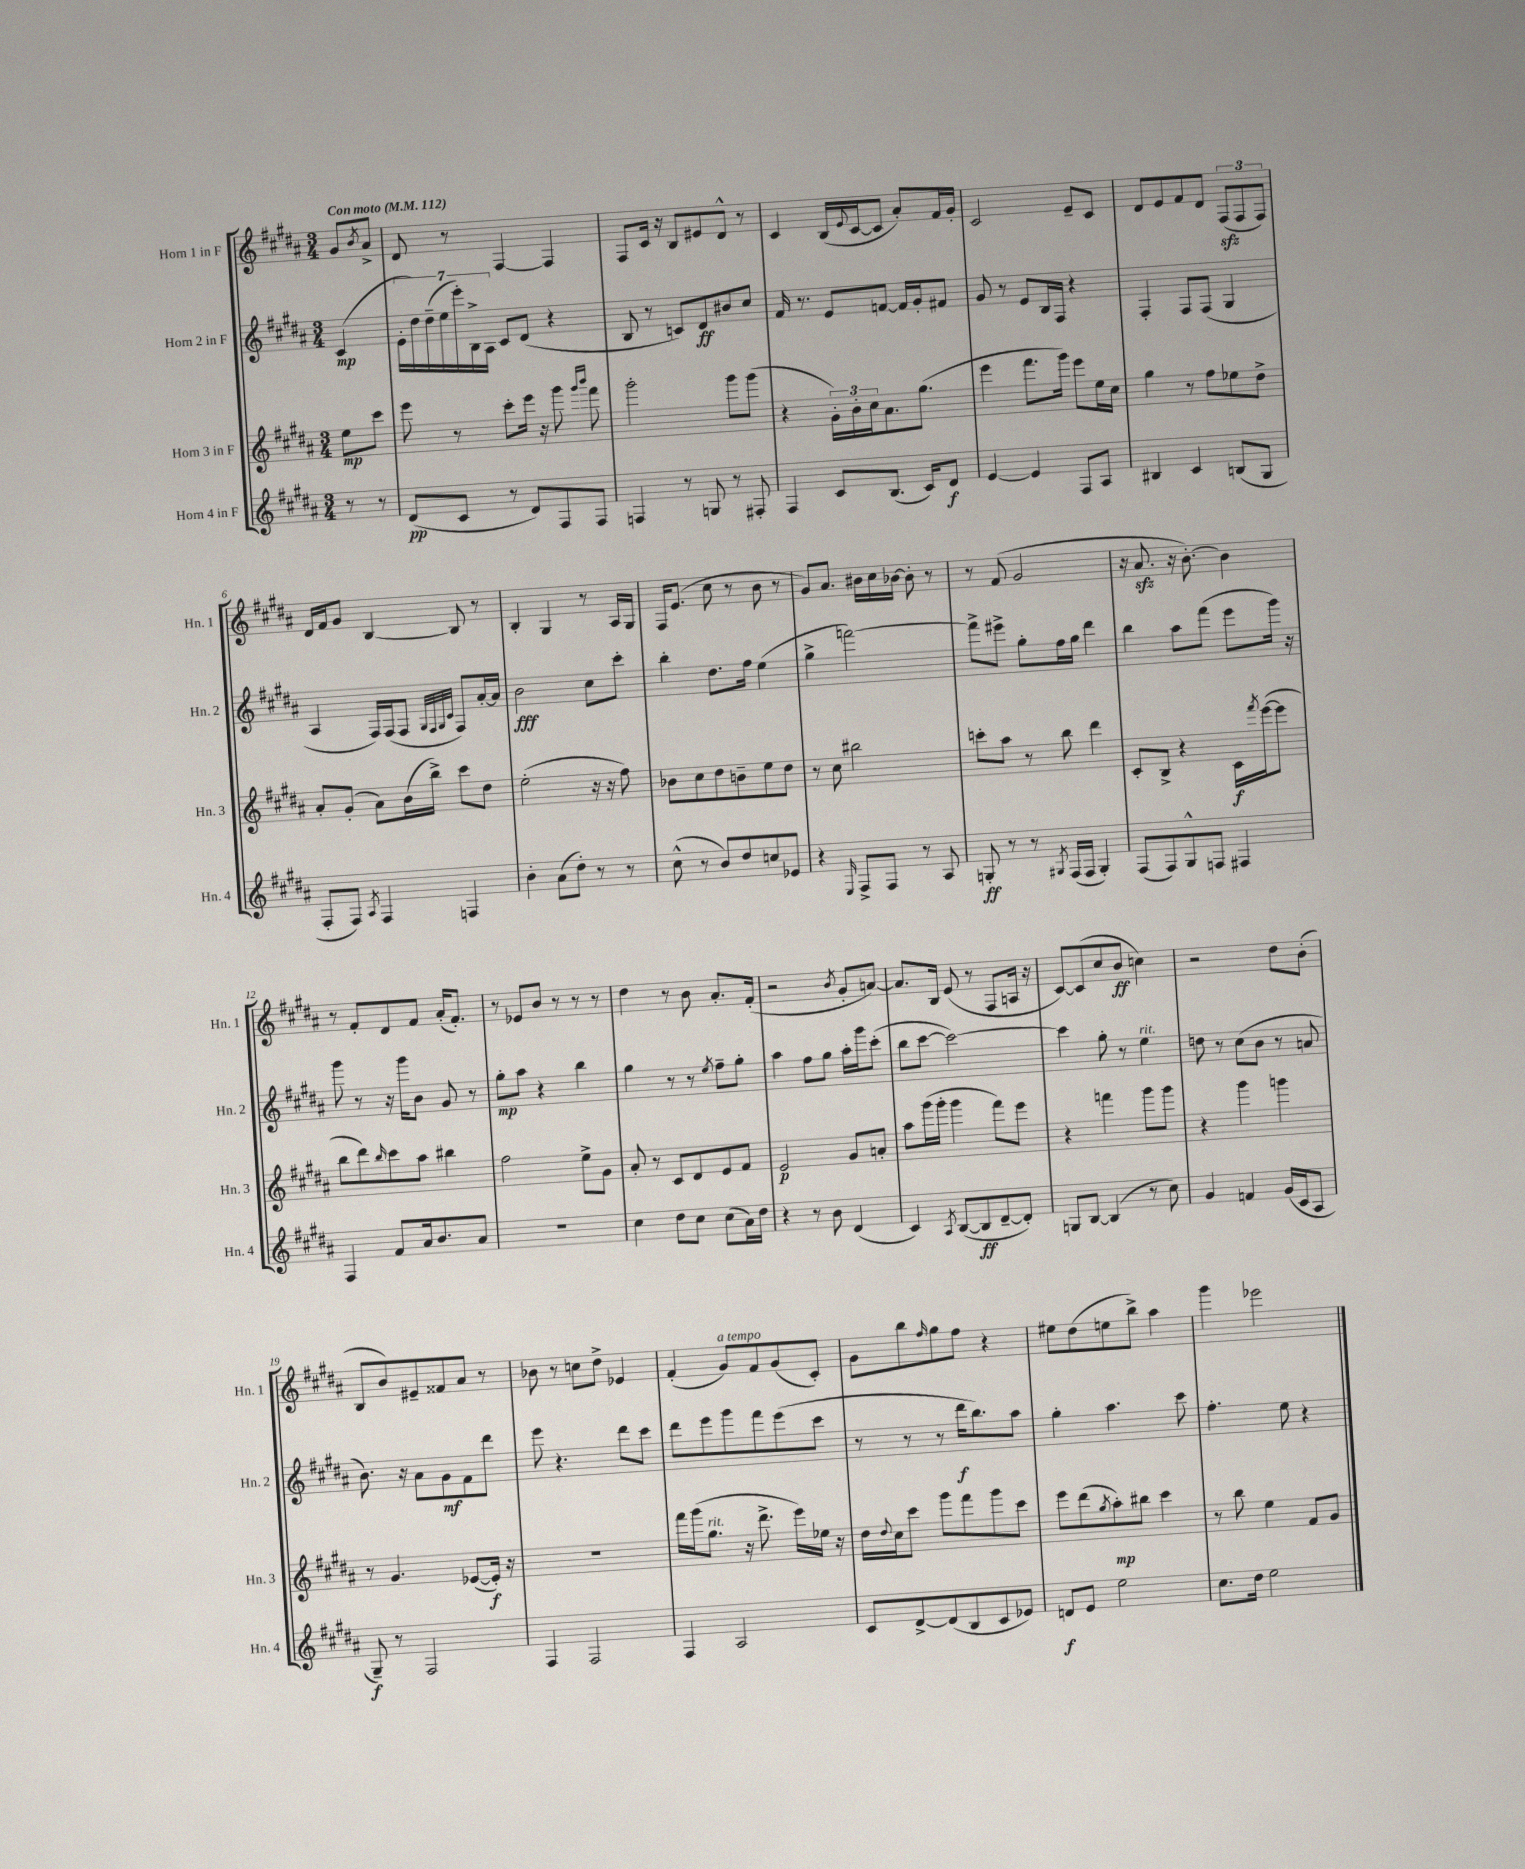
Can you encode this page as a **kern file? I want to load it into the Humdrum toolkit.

**kern	**kern	**kern	**kern
*staff4	*staff3	*staff2	*staff1
*clefG2	*clefG2	*clefG2	*clefG2
*k[f#c#g#d#a#]	*k[f#c#g#d#a#]	*k[f#c#g#d#a#]	*k[f#c#g#d#a#]
*M3/4	*M3/4	*M3/4	*M3/4
*MM112	*MM112	*MM112	*MM112
8r	8ee\L	(4c#/	8g#/L
.	.	.	8qb/
8r	8ccc#\J	.	8a#^/J
=	=	=	=
(8d#/L	8eee\	28e'\LL	8d#/
.	.	28dd#\)	.
.	.	(28dd#~\	.
.	.	28ee\	.
8c#/J	8r	.	8r
.	.	28eee'\)	.
.	.	28B^\	.
.	.	28A#\JJ	.
8r	8ccc#'\L	8c#/L	[4F#/
8d#/L)	16eee\Jk	(8d#/J	.
.	16r	.	.
8F#/	8ggg#\	4r	4F#/]
.	16qqggg#/LL	.	.
.	16qqbbb/JJ	.	.
8F#/J	8fff#\	.	.
=	=	=	=
4F/	2ggg#'\	8B/	8F#/L
.	.	8r	16c#/Jk
.	.	.	16r
8r	.	8c/L)	8B/L
8G/	.	8d#/	8e#/
8r	8ggg#\L	8b#/	8d#^^/J
8F#'/	(8ggg#\J	8cc#/J	8r
=	=	=	=
4F#/	4r	16f#/	4c#/
.	.	8.r	.
8c#/L	24g#'\LL)	8e/L	(16B/LL
.	24b'\	.	.
.	.	.	8qqe/
.	.	.	[16c#/J
.	24cc#\J	.	.
(8.B/J	8.a#\	[8f/J	8c#/]J
.	.	16f/]LL	8a#'/L)
16c#/LK)	(8.gg#\J	16g#'/J	.
8d#/J	.	8f#/J	16f#/L
.	.	.	16g#'/JJ
=	=	=	=
[4e/	4eee\	8g#/	2c#/
.	.	8r	.
4e/]	8.fff#\L	8e/L	.
.	.	16B/L	.
.	16ggg#\Jk)	16F#/JJ	.
8F#/L	8eee\L	4r	8e~/L
8A#/J	16ee\L	.	8c#/J
.	16cc#\JJ	.	.
=	=	=	=
4B#/	4gg#\	4F#'/	8d#/L
.	.	.	8e/
4c#/	8r	8F#/L	8f#/
.	8ff#\L	(8F#/J	8d#/J
(8B/L	8ee-\	4G#/	(12F#/L
.	.	.	12F#/
8G#/J	8dd#^\J	.	.
.	.	.	12F#/J)
=	=	=	=
8F#'/L	8a#'/L	4A#/	16d#/LL
.	.	.	16f#/J
8F#/J)	(8g#'/J	.	8g#/J
8qA#/	.	.	.
4F#/	8a#\L)	16F#/LL)	[4B/
.	.	(16F#/J	.
.	(16b\L	8F#/J	.
.	16bb^\JJ)	.	.
.	.	32qqG#/LLL	.
.	.	32qqF#/	.
.	.	32qqG#/	.
.	.	32qqc#/JJJ	.
4F/	8ccc#\L	8F#/L)	8B/]
.	8dd#\J	[16a#'/L	8r
.	.	16a#/]JJ	.
=	=	=	=
4b'\	(2ee'\	2b\	4B'/
(8a#\L	.	.	4G#/
8dd#'\J)	.	.	.
8r	16r	8cc#\L	8r
.	16r	.	.
8r	8ff#\)	8ccc#'\J	16A#/LL
.	.	.	16G#/JJ
=	=	=	=
(8cc#^^\	8b-\L	4bb'\	16F#/LK
.	.	.	(8.e/J
8r	8cc#\	.	.
8b/L)	8dd#\	8.dd#\L	8cc#\
8dd#/	8b~\	.	8r
.	.	16ff#\Jk	.
8cc/	8ee\	(4ee\	8b\
8e-/J	8dd#\J	.	8r
=	=	=	=
4r	8r	4gg#^\	8g#/L)
.	8cc#\	.	8.a#/J
16qqE/	.	.	.
8F#^/L	2bb#\	[2fff\)	.
.	.	.	16b#\LL
8F#/J	.	.	16cc#\
.	.	.	[16b-\JJ
8r	.	.	8b-'\]
8A#/	.	.	8r
=	=	=	=
8G'/	8ccc'\L	8fff^\]L	8r
8r	8aa#\J	8eee#^\J	(8f#/
8r	8r	8gg#'\L	2g#/
8qG#/	.	.	.
(16F#/LL	8bb\	16ff#\L	.
16F#/JJ	.	16gg#\JJ	.
4G#'/)	4ddd#\	4ddd#\	.
=	=	=	=
(8F#/L	8c#'/L	4bb\	16r
.	.	.	8.a#/
8F#/)	8B^/J	.	.
8G#^^/	4r	8aa#\L	16r
.	.	.	[8.b'\)
8F/J	.	(8fff#\J	.
4F#/	16c#\LL	8eee\L	4b\]
.	8qfff#/	.	.
.	([16eee\J	.	.
.	8eee\]J	16ggg#\Jk)	.
.	.	16r	.
=	=	=	=
4F#/	8bb\L	8ggg#\	8r
.	8ddd#\)	8r	8f#'/L
.	16qqbb/	.	.
8f#/L	8ccc#\	16r	8d#/
.	.	16ggg#\LK	.
16a#/k	8aa#\J	8b\J	8f#/J
8.b/	.	.	.
.	4bb#\	8g#/	(16a#'/LK
.	.	.	8.f#'/J)
8a#/J	.	8r	.
=	=	=	=
2.r	2ff#\	8gg#'\L	8r
.	.	8aa#\J	8e-/L
.	.	4r	8b/J
.	.	.	8r
.	8ee^\L	4bb\	8r
.	8g#\J	.	8r
=	=	=	=
4cc#\	8a#'/	4gg#\	4dd#\
.	8r	.	.
8dd#\L	8c#/L	8r	8r
8cc#\J	8d#/	8r	8b\
.	.	8qee/	.
(8cc#\L	8e/	8ff#~\L	8.a#'/L
16a#\L)	8f#/J	8gg#'\J	.
16dd#\JJ	.	.	(16f#'/Jk
=	=	=	=
4r	2e/	4aa#\	2r
8r	.	8ff#\L	.
8b\	.	8gg#\J	.
.	.	.	8qb/
(4d#/	8g#/L	16aa#'\LL	8g#'/L
.	.	16ggg#\J	.
.	8a'/J	(8ccc#'\J	[8a/J)
=	=	=	=
4c#/)	8aa#\L	8bb\L	8.a/]L
.	(16ggg#\L	[8ccc#\J	.
.	16ggg#'\JJ	.	16B/Jk
8qA#/	.	.	.
([8B/L	4ggg#\	2ccc#\_)	(8e/
8B/]	.	.	8r
[8d#~/	8fff#\L)	.	8F#/L
8d#'/]J)	8eee\J	.	16A/Jk
.	.	.	16r
=	=	=	=
8G/L	4r	4ccc#\]	[8c#/L)
[8B/J	.	.	(8c#/]
(4B/]	4fff\	8gg#'\	8cc#/
.	.	8r	8b/J
8r	8ggg#\L	4ee\	4cc\)
8cc#\)	8ggg#\J	.	.
=	=	=	=
4g#/	4r	8dd\	2r
.	.	8r	.
4f/	4ggg#\	(8cc#\L	.
.	.	8b\J	.
(16g#/LL	4ggg\	8r	8dd#\L
16c#/J	.	.	.
8A#/J	.	8a/	(8b'\J
=	=	=	=
8G#~/)	8r	8.b\)	8B/L
8r	4.g#/	.	8b/)
.	.	16r	.
2F#/	.	8a#\L	8e#~/
.	.	8g#\	8f##/
.	([8e-/L	8f#\	8a#/J
.	16e-'/]Jk)	8ddd#\J	8r
.	16r	.	.
=	=	=	=
4F#/	2.r	8eee\	8b-\
.	.	4.r	8r
2F#/	.	.	8cc\L
.	.	.	8dd#^\J
.	.	8ddd#\L	4e-/
.	.	8ccc#\J	.
=	=	=	=
4F#/	16fff#\LL	8ddd#\L	(4f#'/
.	(16ggg#\J	.	.
.	8.gg#\J	8eee\	.
2A#/	.	8ggg#\	8g#/L)
.	16r	.	.
.	8.ddd#^\	8fff#\	8f#/
.	.	(8eee\	(8g#/
.	16eee\LL)	.	.
.	16ee-\JJ	8ccc#\J	8c#'/J)
.	16r	.	.
=	=	=	=
8c#/L	16dd#\LL	8r	8g#\L
.	8qqdd#/	.	.
.	16cc#\J	.	.
[8d#^/	8ccc#\J	8r	8bb\
.	.	.	16qqff#/
(8d#/]	8ggg#\L	8r	8gg#\
8B/	8fff#\	16ddd#\LK	8ff#\J
.	.	8.bb\)	.
8c#/	8ggg#\	.	4r
8e-/J)	8ccc#\J	8aa#\J	.
=	=	=	=
8d/L	8eee\L	4gg#'\	8ee#\L
8e/J	(8ddd#\	.	(8dd#\
.	8qgg#/	.	.
2ee\	8aa#'\)	4.aa#\	8ee\
.	8bb#\J	.	8bb^\J)
.	4ccc#\	.	4aa#\
.	.	8ccc#\	.
=	=	=	=
8.cc#\L	8r	4.ff#'\	4ggg#\
.	8bb\	.	.
16dd#\Jk	.	.	.
2ee\	4ee\	.	2eee-\
.	.	8ee\	.
.	8f#/L	4r	.
.	8g#/J	.	.
==	==	==	==
*-	*-	*-	*-
